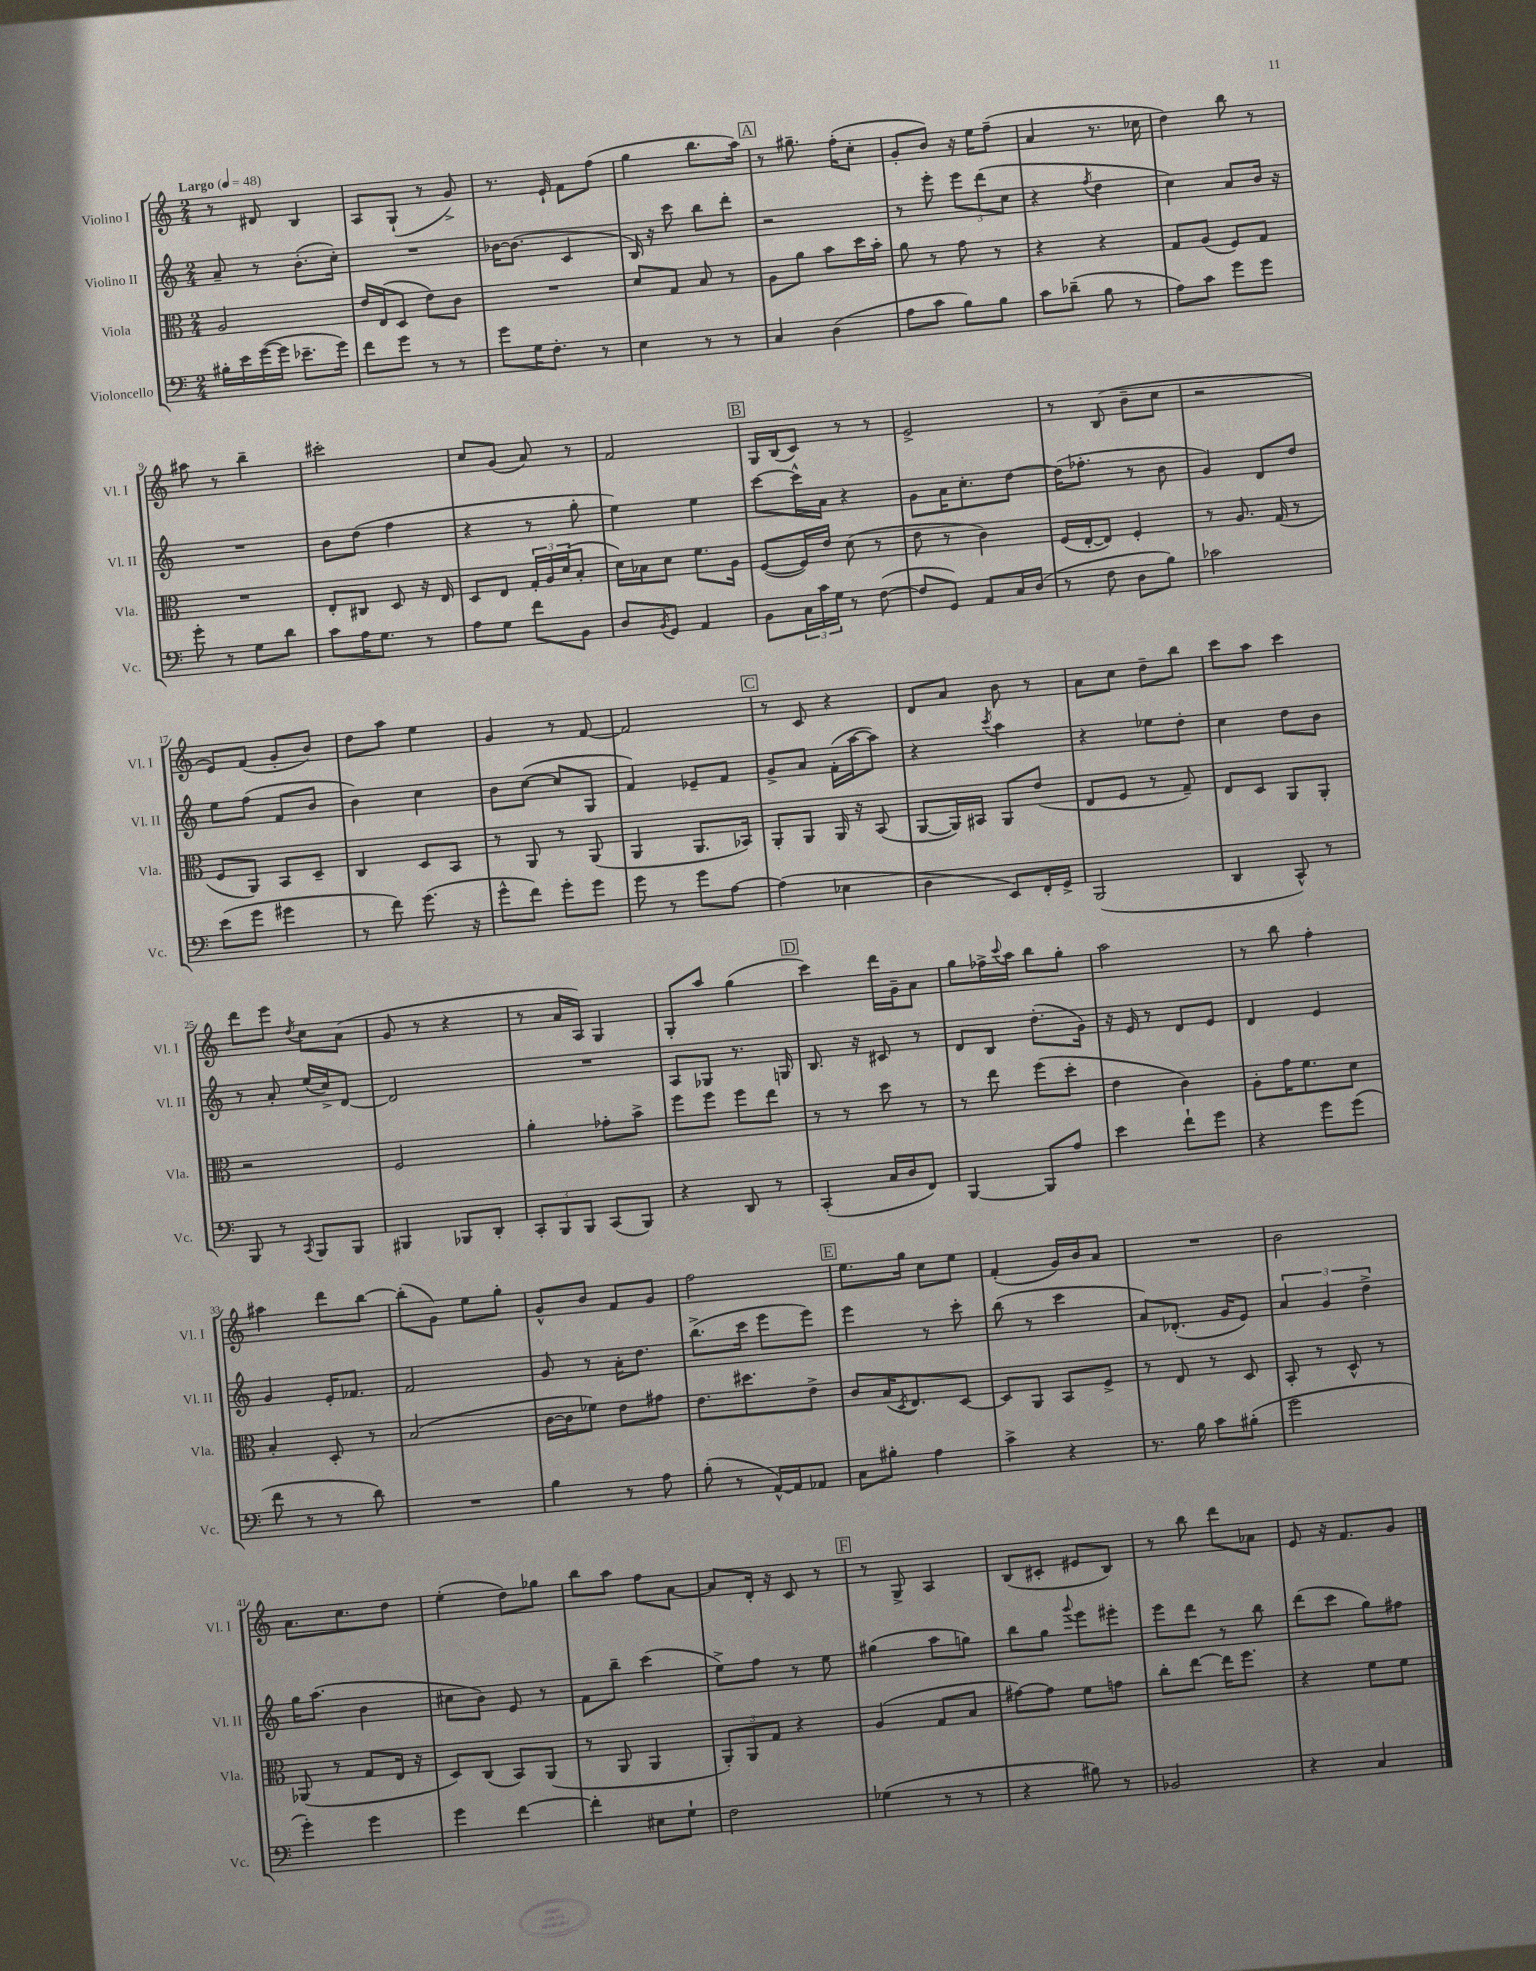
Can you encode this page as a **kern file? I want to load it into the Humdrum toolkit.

**kern	**kern	**kern	**kern
*staff4	*staff3	*staff2	*staff1
*clefF4	*clefC3	*clefG2	*clefG2
*k[]	*k[]	*k[]	*k[]
*M2/4	*M2/4	*M2/4	*M2/4
*MM48	*MM48	*MM48	*MM48
16B#'	2A	8a~	8r
16e	.	.	.
([16g	.	8r	8d#
16g]	.	.	.
8.e-~	.	(8.b'	4B
16g)	.	16cc')	.
=	=	=	=
8f	16e	2r	8A
.	(16E	.	.
8g	8D	.	(8G`
8r	8e)	.	8r
8r	8c	.	8g^)
=	=	=	=
8g	2r	[16b-	8.r
.	.	(8.b-]	.
16G	.	.	.
8.F'	.	.	16e`
.	.	4c	8f
8r	.	.	(8ff
=	=	=	=
4E	8d	16B)	4gg
.	.	16r	.
.	8G	8ccc	.
8r	8B	8bb	8.bb
8r	8r	8ddd'	.
.	.	.	16aa)
=	=	=	=
4C	8A	2r	8r
.	8a	.	8.gg#~
(4D	8b	.	.
.	.	.	(16ff'
.	16dd	.	8cc'
.	16b'	.	.
=	=	=	=
8A	8a	8r	8g'
8c	8r	8eee'	8b)
8B)	8g	12eee	16r
.	.	.	16ee
.	.	(12ddd	.
8B	8r	.	(8ff~
.	.	12cc	.
=	=	=	=
8c	4r	4r	4a
(8d-~	.	.	.
.	.	8qff	.
8B	4r	4dd	8.r
8r	.	.	.
.	.	.	16cc-
=	=	=	=
8A)	8G	4cc)	4dd)
8c	(8A	.	.
8g	8F)	8a	8bb
8g	8G	16b	8r
.	.	16r	.
=	=	=	=
8g'	2r	2r	8aa#
8r	.	.	8r
8G	.	.	4bb~
8d	.	.	.
=	=	=	=
8c	8E'	8b	2ccc#'
16A	8C#	(8dd	.
8.G	.	.	.
.	8D	4ff	.
8r	16r	.	.
.	16E	.	.
=	=	=	=
8A	8D	4r	8cc
8G	8E	.	(8g
8f	24G'	8r	8a)
.	24A	.	.
.	(24d	.	.
8BB	8B'	8gg'	8r
=	=	=	=
8D	16d)	4ee)	2f
.	16B-	.	.
8qBB	.	.	.
8GG	8d	.	.
4AA	8.f	4ee	.
.	16A	.	.
=	=	=	=
8BB	([8F	[8ccc	16G
.	.	.	(16B
24C	16F])	16ccc^^]	8c)
24c	.	.	.
.	16e	16a	.
24G	.	.	.
8r	(8d	4r	8r
([8F	8r	.	8r
=	=	=	=
8F]	8e	8g	2e^
8GG)	8r	16a	.
.	.	8.cc'	.
8AA	4c)	.	.
16C	.	[8dd	.
(16D	.	.	.
=	=	=	=
8r	(16F	(16dd]	8r
.	[16E'	8.ff-'	.
8F	8E])	.	(8B
8D	4F'	8r	8b~
8B)	.	8b	8cc
=	=	=	=
2c-	8r	4g)	2r
.	8.A	.	.
.	.	8d	.
.	(16G	.	.
.	8r	8dd	.
=	=	=	=
(8e	8F	8ee	8e)
8g	8AA)	(8ff	(8f
4g#	8BB	8f	8g'
.	8D~	8b	8b)
=	=	=	=
8r	4C	4b)	8dd
8f)	.	.	8aa
(8.g	8D	4cc	4ee
.	8BB	.	.
16r	.	.	.
=	=	=	=
8g^^	8r	8b	4g
8f)	8AA	([8cc	.
8g'	8r	8cc]	8r
8g	(8AA	8G	[8f
=	=	=	=
8g	4AA	4f)	2f]
8r	.	.	.
8g	8.AA	8e-~	.
[8A	.	8f	.
.	16BB-)	.	.
=	=	=	=
(4A]	8AA'	8g^	8r
.	8AA	8a	8c
4E-	16AA	(16f'	4r
.	16r	[16aa	.
.	(8BB	8aa])	.
=	=	=	=
4D	[8AA	4r	8d
.	16AA])	.	8a
.	16BB#	.	.
.	.	8qccc	.
8EE)	8AA	4aa	8b
16FF'	(8e	.	8r
16GG^	.	.	.
=	=	=	=
(2BBB	8E	4r	8a
.	8F	.	8cc
.	8r	8ee-	8dd~
.	8G~)	8dd'	8bb
=	=	=	=
4DD	8E	4cc	8ccc
.	8D	.	8aa
8CC^^)	8AA	8dd	4ccc
8r	8AA'	8b	.
=	=	=	=
8BBB	2r	8r	8ddd
8r	.	8a'	8eee
8qCC	.	.	8qdd
8BBB	.	(16ee	8cc
.	.	16cc^)	.
8BBB	.	[8d	(8a
=	=	=	=
4BBB#	2F	2d]	8g
.	.	.	8r
8BBB-	.	.	4r
8DD'	.	.	.
=	=	=	=
12CC'	4a'	2r	8r
12BBB	.	.	.
.	.	.	16a
12BBB	.	.	.
.	.	.	16A)
(8CC	8g-'	.	4G
8BBB)	8b^	.	.
=	=	=	=
4r	8ff	8A	8G'
.	8ff	8G-	8aa
8DD	8ff	8.r	(4gg
8r	8ee	.	.
.	.	16G	.
=	=	=	=
(4CC'	8r	8.B	4ccc)
.	8r	.	.
.	.	16r	.
16C	8dd	8c#	16ddd
16D	.	.	16g~
8FF)	8r	8r	8a
=	=	=	=
[4BBB	8r	8d	8gg
.	8ee	8B	16ff-^
.	.	.	8qqccc
.	.	.	16aa
8BBB]	(8ff	(8.dd'	8bb
8A	8dd'	.	8gg'
.	.	16g)	.
=	=	=	=
4e	4e	16r	2aa
.	.	16e	.
.	.	8r	.
8f`	4c)	8d	.
8g	.	8e	.
=	=	=	=
4r	8A'	4d	8r
.	16g	.	8bb
.	8.f	.	.
8g	.	4e	4ff'
(8g	8d	.	.
=	=	=	=
8f	4B'	4g	4aa#
8r	.	.	.
8r	8D'	16e'	8ddd
.	.	8.f-	.
8d)	8r	.	[8bb
=	=	=	=
2r	(2B	2f	(8bb']
.	.	.	8g)
.	.	.	8ee
.	.	.	8gg'
=	=	=	=
4B	[16c	8g	8g^^
.	16c]	.	.
.	8f-)	8r	8b
8r	8e	16a'	8f
.	.	8.dd	.
8A	8g#	.	8g
=	=	=	=
(8B'	8.e	(8.bb^	2ff
8r	.	.	.
.	8.dd#	16ccc	.
[16AA^^)	.	8eee	.
16AA]	.	.	.
8AA-	8e^	8eee)	.
=	=	=	=
8C	8c	4eee	8.ee
8B#'	(16B	.	.
.	8qD	.	.
.	8.E)	.	16gg
4A	.	8r	8cc
.	[8D	8ccc'	8ee
=	=	=	=
4c^	8D]	(8bb	(4f'
.	8AA	8r	.
4r	8BB	4ccc	16g)
.	.	.	16b
.	8F^	.	8a
=	=	=	=
8.r	8r	8a)	2r
.	8E	(8.d-'	.
16B	.	.	.
8c	8r	.	.
.	.	16g	.
(8B#'	8D	8e)	.
=	=	=	=
2g	8BB'	6a	2b
.	8r	.	.
.	.	6g	.
.	8D^^	.	.
.	.	6dd^	.
.	8r	.	.
=	=	=	=
4g')	(8AA-	16gg	8.a
.	.	(8.aa	.
.	8r	.	.
.	.	.	8.cc
4g	8G	4b	.
.	16E	.	8dd
.	16r	.	.
=	=	=	=
4g	8D)	8cc#	(4ee'
.	(8C	8b)	.
[4f	8BB)	8e	8dd)
.	(8AA	8r	8gg-
=	=	=	=
4f']	8r	8f	8bb
.	8AA	8bb~	8aa
8E#	4AA	(4ccc	8ff
8G`	.	.	[8a
=	=	=	=
2F	12AA')	8ee^)	8a]
.	12AA	.	.
.	.	8ff	16d'
.	12G	.	.
.	.	.	16r
.	4r	8r	8c
.	.	8ee	8r
=	=	=	=
(4G-	(4A	(4gg#	8r
.	.	.	8G^
8r	8G	8aa	4A
8r	8B	8gg)	.
=	=	=	=
4r	[8g#)	8bb	(8B
.	8g#]	8gg	8c#'
.	.	8qqggg	.
8B#)	8f	8eee	8e#
8r	8g	8eee#'	8B)
=	=	=	=
2BB-	8cc'	8eee	8r
.	[8ee	8ddd	8bb
.	16ee]	8r	8ddd
.	8.ff	.	.
.	.	8bb	8a-
=	=	=	=
4r	4r	(8ddd	8e
.	.	8ccc	16r
.	.	.	8.f
4C	8f	8gg)	.
.	8f	8ff#	8g
==	==	==	==
*-	*-	*-	*-
